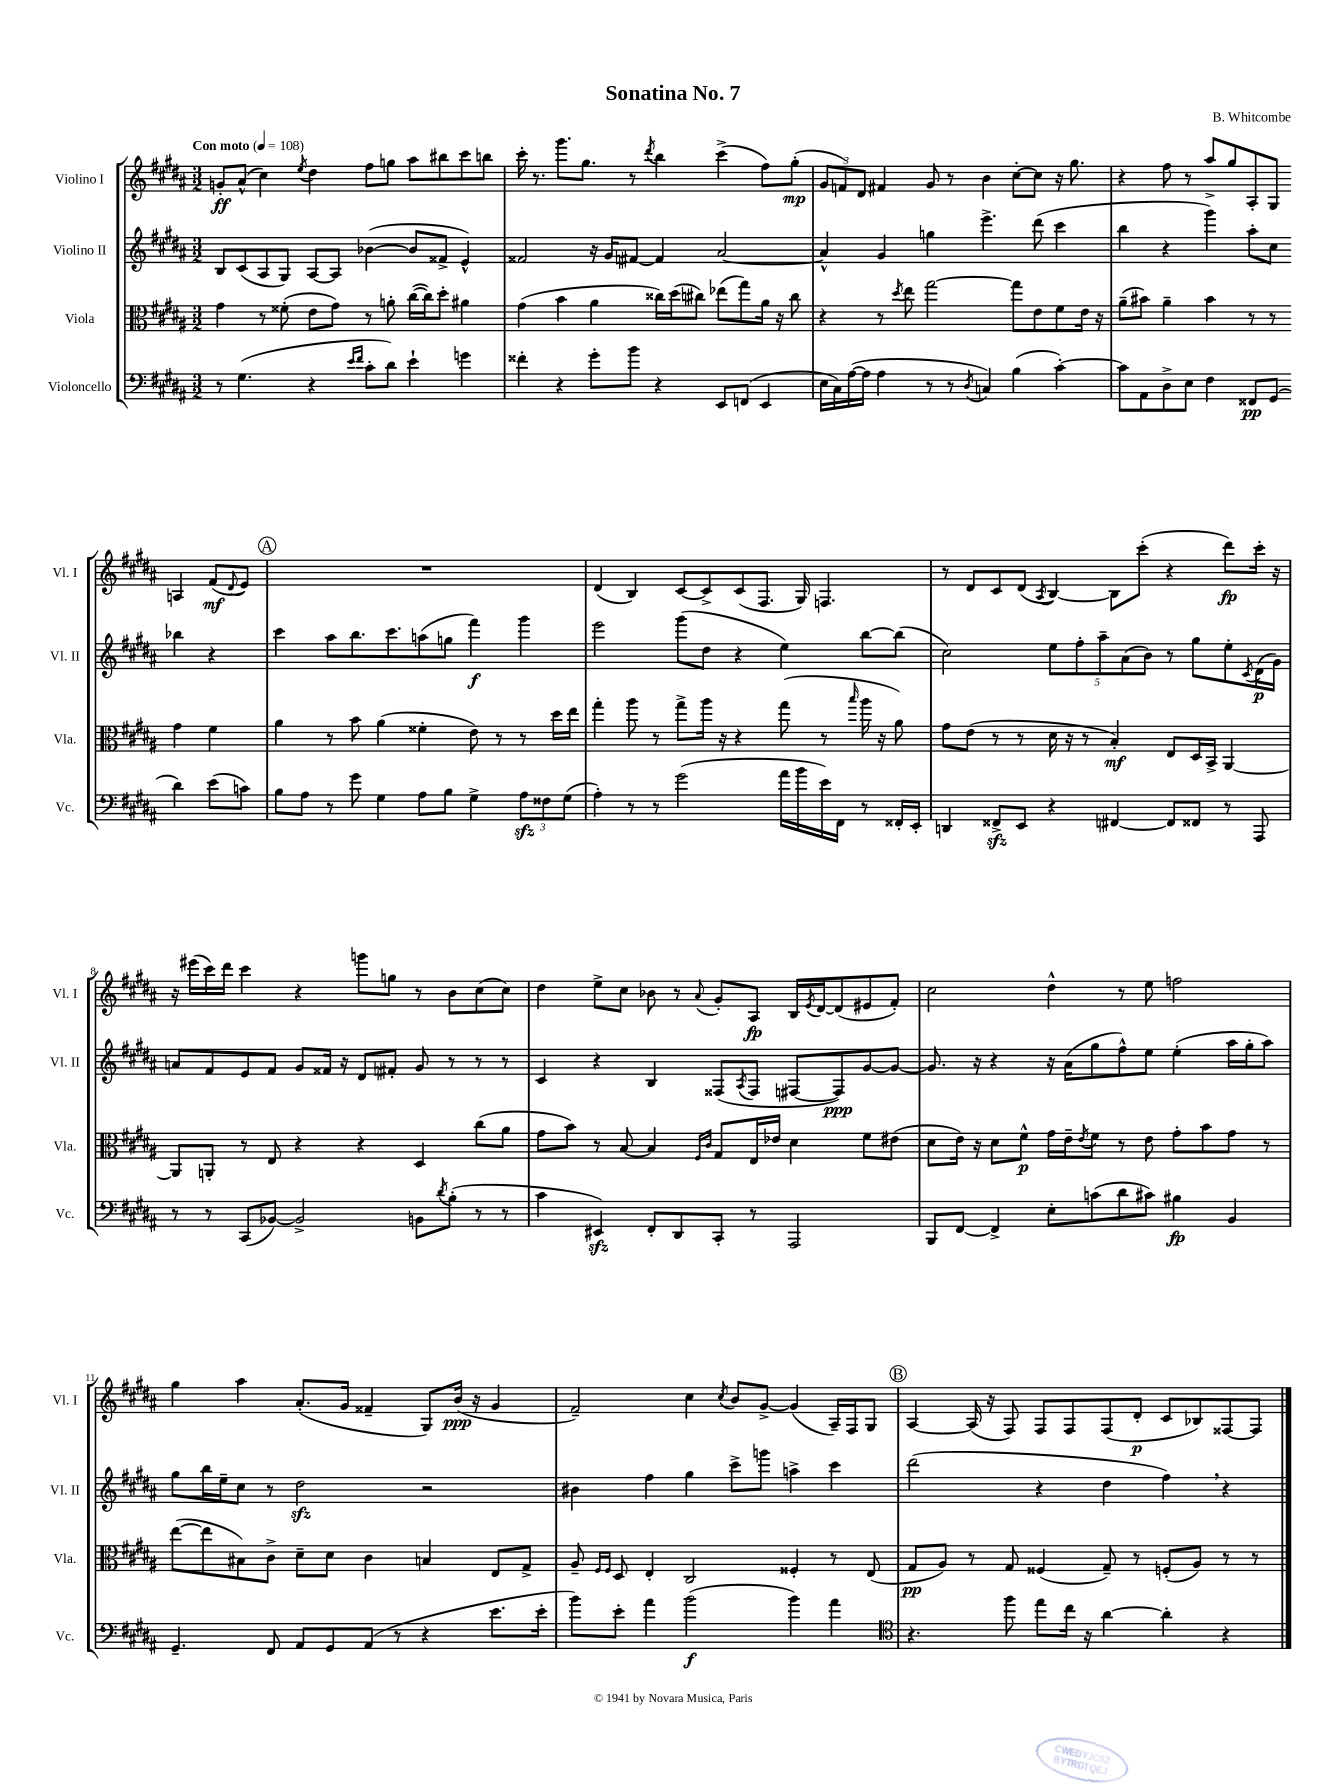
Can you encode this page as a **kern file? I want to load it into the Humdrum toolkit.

**kern	**kern	**kern	**kern
*staff4	*staff3	*staff2	*staff1
*clefF4	*clefC3	*clefG2	*clefG2
*k[f#c#g#d#a#]	*k[f#c#g#d#a#]	*k[f#c#g#d#a#]	*k[f#c#g#d#a#]
*M3/2	*M3/2	*M3/2	*M3/2
*MM108	*MM108	*MM108	*MM108
8r	4g#\	8B/L	8g'/L
(4.G#\	.	(8c#/	(8a#^^/J
.	8r	8A#/	4cc#\)
.	(8f##'\	8G#/J)	.
.	.	.	8qee/
4r	8e\L	[8A#/L	4dd#\
.	8g#\J)	8A#/]J	.
16qqe/LL	.	.	.
16qqf#/JJ	.	.	.
8c#'\L	8r	([4b-\	8ff#\L
8d#\J)	8a'\	.	8gg\J
4e`\	([16cc#\LL	8b-/]L	8aa#\L
.	16cc#\]J)	.	.
.	8dd#'\J	8f##^/J	8bb#\
4g\	4a#\	4e^^/)	8ccc#\
.	.	.	8bb\J
=	=	=	=
4f##'\	(4g#\	2f##/	16ccc#'\
.	.	.	8.r
4r	4b\	.	8.ggg#\L
.	.	.	8.gg#\J
8g#'\L	4a#\	16r	.
.	.	16g#/LK	.
8b\J	.	[8f#/J	8r
.	.	.	8qddd#/
4r	16cc##\LL)	4f#/]	4bb\
.	(16dd#\J	.	.
.	8cc#\J)	.	.
8EE/L	(8ee-\L	[2a#/	(4ccc#^\
(8FF/J	8gg#\)	.	.
4EE/	16a#\Jk	.	8ff#\L)
.	16r	.	.
.	8cc#\	.	(8gg#'\J
=	=	=	=
16E\LL	4r	4a#^^/]	12g#/L
16C#\)	.	.	.
.	.	.	12f/)
([16A#\	.	.	.
.	.	.	12d#/J
16A#\]JJ	.	.	.
4A#\	8r	4g#/	4f#/
.	8qdd#/	.	.
.	8ee\	.	.
8r	[2gg#\	4gg\	8g#/
8r	.	.	8r
8qD#/	.	.	.
4C/)	.	4.eee^\	4b\
(4B\	8gg#\]L	.	[8cc#'\L
.	8e\	(8ddd#\	8cc#\]J
[4c#'\)	8f#\	4ccc#\	16r
.	.	.	8.gg#\
.	16e\Jk	.	.
.	16r	.	.
=	=	=	=
8c#\]L	(8a#~\L	4bb\	4r
8AA#\	8b#\J)	.	.
8D#^\	4a#~\	4r	8ff#\
8E\J	.	.	8r
4F#\	4b#\	4ggg#\)	8aa#^/L
.	.	.	8gg#/
8FF##/L	8r	8aa#'\L	8A#'/
(8GG#/J	8r	8cc#\J	8G#/J
4d#\)	4g#\	4bb-\	4A/
(8e\L	4f#\	4r	(8f#/L
.	.	.	8qqd#/
8c\J)	.	.	8e/J)
=	=	=	=
8B\L	4a#\	4ccc#\	1.r
8A#\J	.	.	.
8r	8r	8aa#\L	.
8g#\	8b\	8.bb\	.
4G#\	(4a#\	.	.
.	.	8.ccc#\	.
8A#\L	4f##'\	(8aa\	.
8B\J	.	8gg\J	.
4G#^\	8e\)	4fff#\)	.
.	8r	.	.
12A#\L	8r	4ggg#\	.
12F##\	.	.	.
.	16dd#\LL	.	.
(12G#\J	.	.	.
.	16ee\JJ	.	.
=	=	=	=
4A#'\)	4gg#'\	2eee\	(4d#/
8r	8aa#\	.	4B/)
8r	8r	.	.
(2g#\	8gg#^\L	(8ggg#\L	[8c#/L
.	16aa#\Jk	8dd#\J	8c#^/]
.	16r	.	.
.	4r	4r	(8c#/
.	.	.	8.F#/J
16a#\LL	(8gg#\	4ee\)	.
16b\	.	.	16G#/)
16e\)	8r	.	4.F/
16FF#\JJ	.	.	.
.	16qqbb/	.	.
8r	16aa#\	[8bb\L	.
.	16r	.	.
16FF##'/LL	8a#\)	(8bb\]J	.
16EE'/JJ	.	.	.
=	=	=	=
4DD/	8g#\L	2cc#\)	8r
.	(8e\J	.	8d#/L
8FF##^/L	8r	.	8c#/
8EE/J	8r	.	(8d#/J
.	.	.	8qA#/
4r	16d#\	10ee\L	[4B/)
.	16r	.	.
.	.	10ff#'\	.
.	8r	.	.
.	.	10aa#~\	.
[4FF#/	4B'/)	.	8B\]L
.	.	(10a#\	.
.	.	.	(8ccc#'\J
.	.	10b\J)	.
8FF#/]L	8E/L	8r	4r
8FF##/J	16D#/L	8gg#\L	.
.	16BB^/JJ	.	.
8r	[4AA#/	8ee'\	8ddd#\L)
.	.	8qc#/	.
8AAA#/	.	(16d#\L	16ccc#'\Jk
.	.	16g#\JJ)	16r
=	=	=	=
8r	8AA#/]L	8a/L	16r
.	.	.	(16eee#\LL
8r	8AA'/J	8f#/	16ccc#\)
.	.	.	16ddd#\JJ
(8CC#/L	8r	8e/	4ccc#\
[8BB-/J)	8E/	8f#/J	.
2BB-^/]	4r	8g#/L	4r
.	.	16f##/Jk	.
.	.	16r	.
.	4r	8d#/L	8ggg\L
.	.	8f#'/J	8gg\J
8BB\L	4D#/	8g#/	8r
8qd#/	.	.	.
(8B'\J	.	8r	8b\L
8r	(8cc#\L	8r	(8cc#\
8r	8a#\J	8r	8cc#\J)
=	=	=	=
4c#\	8g#\L	4c#/	4dd#\
.	8b\J)	.	.
4EE#/)	8r	4r	8ee^\L
.	[8B/	.	8cc#\J
8FF#'/L	4B/]	4B/	8b-\
8DD#/	.	.	8r
.	16qqF#/LL	.	.
.	16qqc#/JJ	.	8qqa#/
8CC#'/J	8G#/L	(8F##/L	8g#'/L
.	.	8qA#/	.
8r	16E/L	8F##/J	8A#/J
.	16e-/JJ	.	.
2AAA#/	4d#\	[8F#/L	16B/LL
.	.	.	8qe/
.	.	.	[16d#/J
.	.	8F#/])	(8d#/]
.	8f#\L	[8g#/	8e#/
.	(8e#\J	8g#/_J	8f#'/J)
=	=	=	=
8BBB/L	8d#\L	8.g#/]	2cc#\
[8FF#/J	16e\Jk)	.	.
.	16r	16r	.
4FF#^/]	8d#\L	4r	.
.	8f#^^\J	.	.
8E'\L	16g#\LL	16r	4dd#^^\
.	16e~\J	(16a#\LK	.
.	8qe/	.	.
(8c\	8f#\J	8gg#\	.
8d#\	8r	8ff#^^\)	8r
8c#\J)	8e\	8ee\J	8ee\
4B#\	8g#'\L	(4ee'\	2ff\
.	8b\	.	.
4BB/	8g#\J	16aa#\LL	.
.	.	16gg#'\J	.
.	8r	8aa#\J)	.
=	=	=	=
4.GG#~/	([8ee\L	8gg#\L	4gg#\
.	8ee\]	16bb\L	.
.	.	16ee~\J	.
.	8B#\)	8cc#\J	4aa#\
8FF#/	8c#^\J	8r	.
8AA#/L	8d#~\L	2dd#\	(8.a#'/L
8GG#/	8d#\J	.	.
.	.	.	16g#/Jk
(8AA#/J	4c#\	.	4f##~/
8r	.	.	.
4r	4B/	2r	8G#/L)
.	.	.	(16b/Jk
.	.	.	16r
8.e\L	8E/L	.	4g#/
.	8G#^/J	.	.
16e'\Jk	.	.	.
=	=	=	=
8b\L)	8A#~/	4b#\	2f#~/)
.	16qqF#/LL	.	.
.	16qqF#/JJ	.	.
8e'\J	8D#/	.	.
4a#\	4E'/	4ff#\	.
(2b\	2C#/	4gg#\	4cc#\
.	.	.	8qcc#/
.	.	8ccc#^\L	8b/L
.	.	8ggg\J	[8g#^/J
4b\)	4F##'/	4aa^\	(4g#/]
4a#\	8r	4ccc#\	16A#~/LL)
.	.	.	16F#/J
.	(8E/	.	8G#/J
=	=	=	=
*clefC4	*	*	*
4.r	8G#/L	(2ddd#\	[4A#/
.	8A#/J)	.	.
.	8r	.	(16A#/]
.	.	.	16r
8ff#\	8G#/	.	8F#/)
8ee\L	(4F##/	4r	8F#/L
16cc#\Jk	.	.	8F#/
16r	.	.	.
[4a#\	8G#~/)	4dd#\	(8F#/
.	8r	.	8d#'/J
4a#'\]	(8F'/L	4ff#\)	8c#/L
.	8A#/J)	.	8B-/)
4r	8r	4r	[8F##/
.	8r	.	8F##/]J
==	==	==	==
*-	*-	*-	*-
